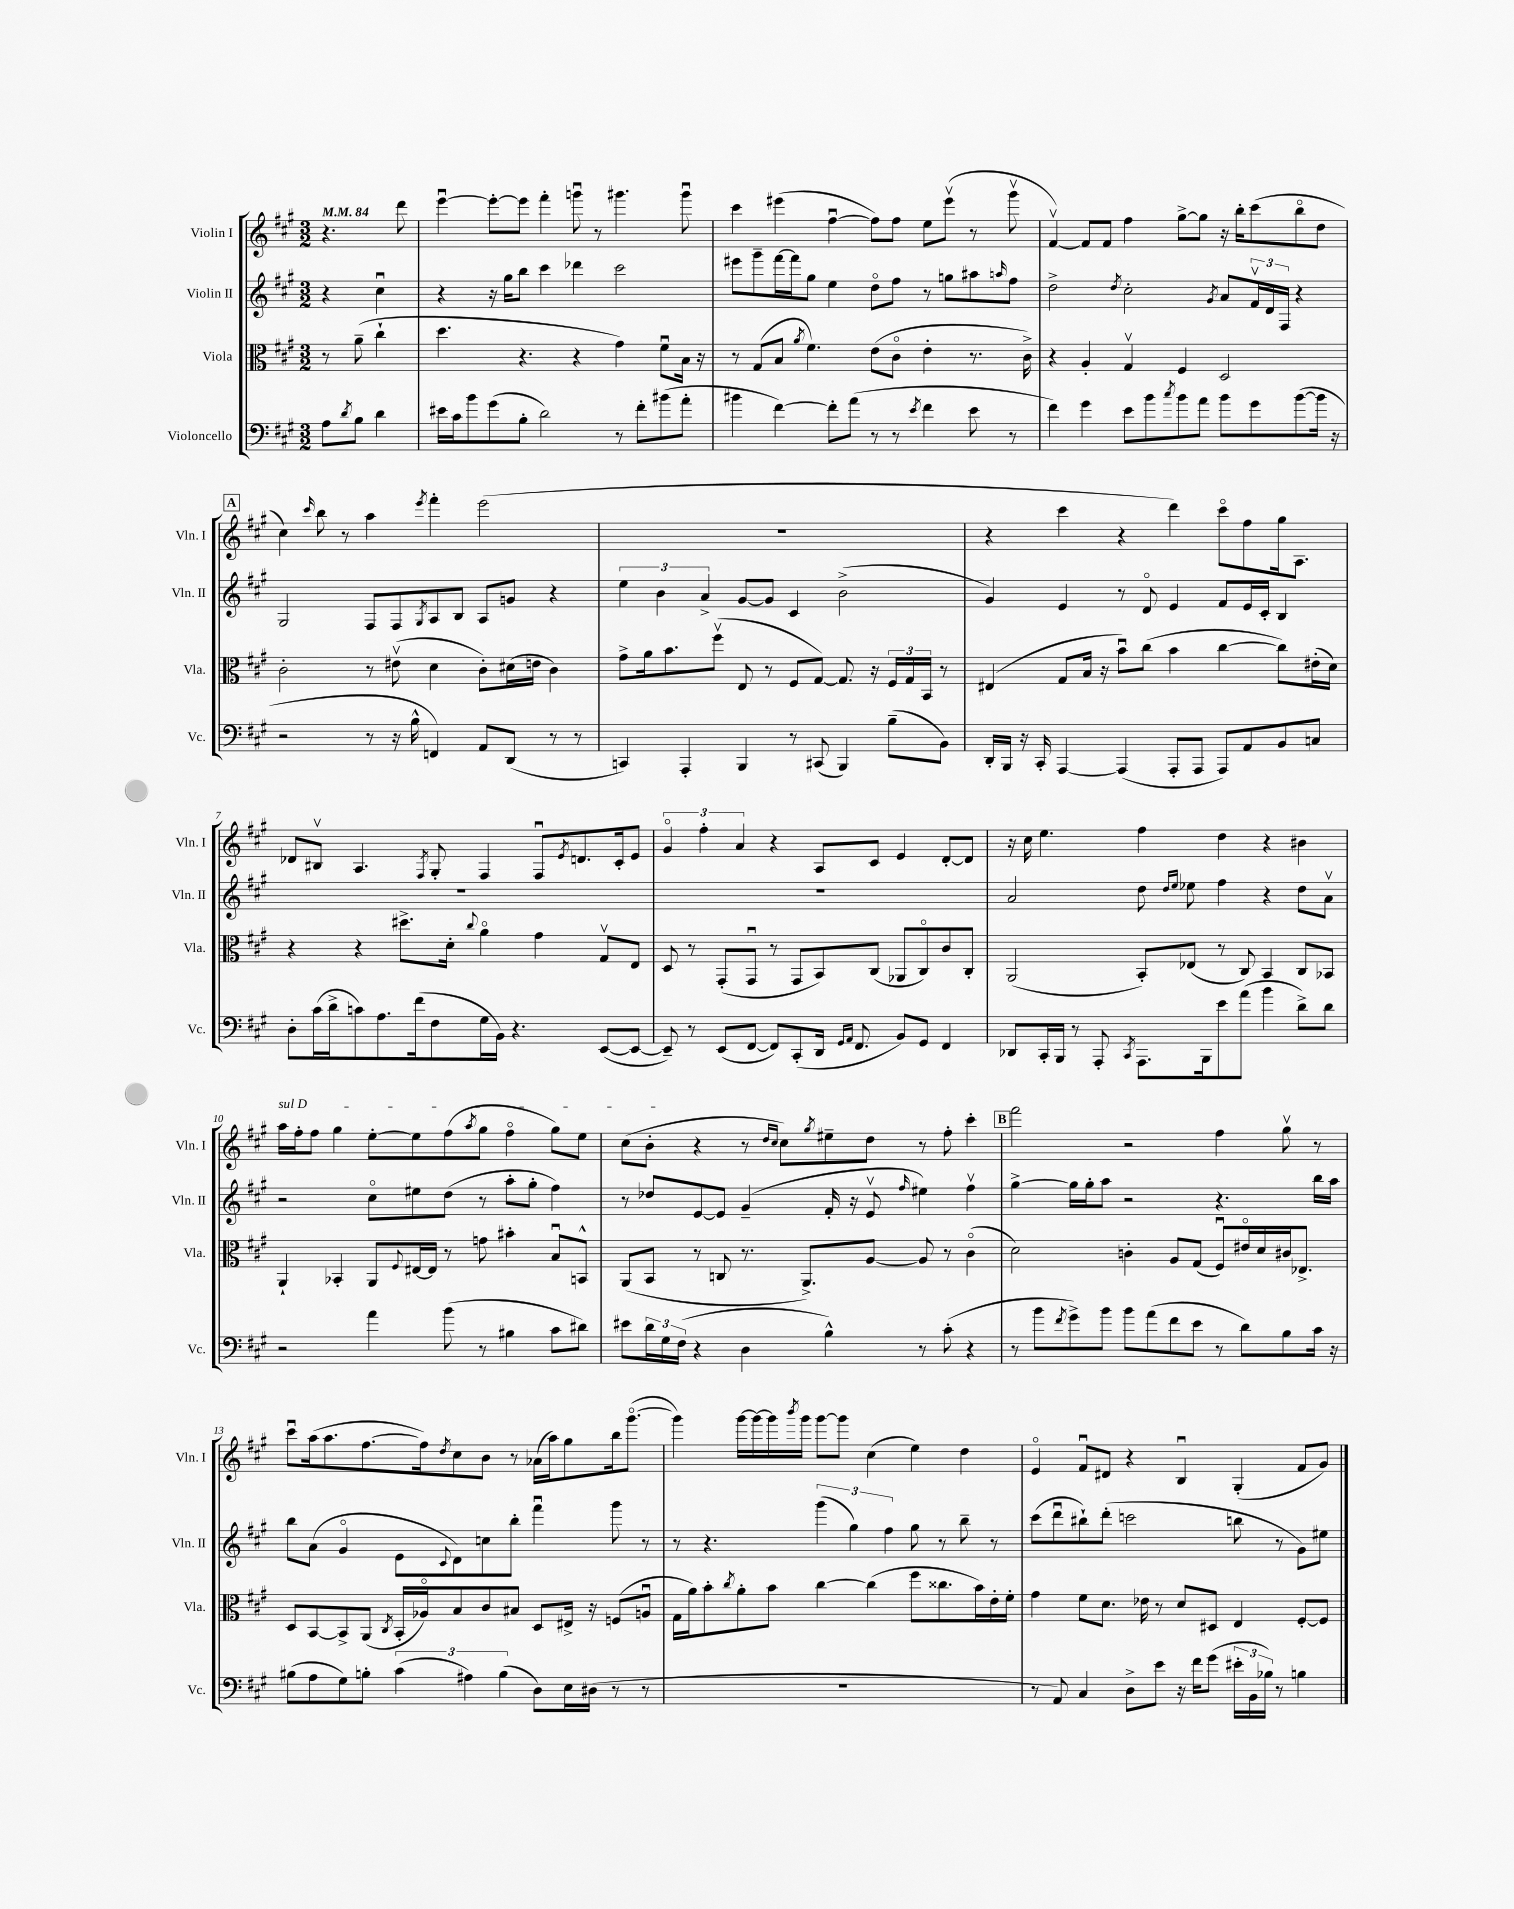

**kern	**kern	**kern	**kern
*part4	*part3	*part2	*part1
*staff4	*staff3	*staff2	*staff1
*I"Violoncello	*I"Viola	*I"Violin II	*I"Violin I
*I'Vc.	*I'Vla.	*I'Vln. II	*I'Vln. I
*clefF4	*clefC3	*clefG2	*clefG2
*k[f#c#g#]	*k[f#c#g#]	*k[f#c#g#]	*k[f#c#g#]
*M3/2	*M3/2	*M3/2	*M3/2
*MM84	*MM84	*MM84	*MM84
=	=	=	=
8A\L	8r	4r	4.r
8qd/	.	.	.
8B\J	(8a~\	.	.
4d\	4cc#`\	4cc#u\	.
.	.	.	8ddd\
=1	=1	=1	=1
16e#X\LL	4.dd\	4r	[4eeeu\
16c#\J	.	.	.
8b\	.	.	.
(8g#\	.	16r	8eee'\L_
.	.	16gg#\KL	.
8B'\J	4.r	8bb\J	8eee\J]
2d\)	.	4ccc#\	4fff#'\
.	4r	4ddd-X\	8gggnu\
.	.	.	8r
8r	4g#\)	2ccc#\	4.ggg#X\
8f#'\L	.	.	.
(8b#X\	8f#u\L	.	.
8a'\J	16B\Jk	.	8ggg#u\
.	16r	.	.
=2	=2	=2	=2
4b#X\	8r	8eee#X\L	4ccc#\
.	(8G#/L	8ggg#~\	.
[4f#\)	8B/J	[16fff#\L	(4eee#X\
.	.	16fff#\J]	.
.	8qa/	.	.
.	4.f#\)	8gg#\J	.
8f#'\L]	.	4ee\	[4ff#u\
(8a\J	.	.	.
8r	(8e\L	8dd\L	8ff#\L])
8r	8c#\J	8ff#\J	8ff#\J
8qe/	.	.	.
4f#\	4e'\	8r	8ee\L
.	.	8ggn\L	(8eee#v\J
8e\	8.r	8aa#X\	8r
.	.	16qqaan/	.
8r	.	8ff#\J	8ggg#v\
.	16c#^\)	.	.
=3	=3	=3	=3
4f#\)	4r	2dd^\	[4f#v/)
4g#\	4A'/	.	8f#/L]
.	.	.	8f#/J
.	.	8qdd/	.
8e\L	4G#v/	2cc#'\	4ff#\
8b\	.	.	.
8qcc#/	.	.	.
8b\	4F#/	.	[8gg#^\L
8a\J	.	.	8gg#\J]
.	.	8qg#/	.
8b\L	2D/	8a/L	16r
.	.	.	16bb'\KL
8g#\	.	24f#v/L	(8ccc#\
.	.	24d/	.
.	.	24F#/JJ	.
([8b\	.	4r	8bb\
16b\Jk]	.	.	8dd\J
16r	.	.	.
!!LO:LB:g=z
!!LO:REH:place=s1:t=A
=4	=4	=4	=4
2r	2c#'\	2G#/	4cc#\)
.	.	.	16qqccc#/
.	.	.	8bb\
.	.	.	8r
8r	8r	8F#/L	4aa\
16r	(8e#Xv\	8F#/	.
16B^^\	.	.	.
.	.	8qG#/	8qeee/
4FFn/)	4d\	8A/	4fff#'\
.	.	8B/J	.
8AA/L	8c#'\L)	8A/L	(2eee\
(8DD/J	(16d#X\L	8gn/J	.
.	16en\JJ	.	.
8r	4c#\)	4r	.
8r	.	.	.
=5	=5	=5	=5
4CCn/)	8g#^\L	6ee\	1.r
.	16a\k	.	.
.	.	6b\	.
.	8.b\	.	.
4AAA'/	.	.	.
.	.	6a^/	.
.	(8ff#v\J	.	.
4BBB/	8E/	[8g#/L	.
.	8r	8g#/J]	.
8r	8F#/L	4c#/	.
(8CC#X/	[8G#/J)	.	.
4BBB/)	8.G#/]	(2b^\	.
.	16r	.	.
(8B~\L	24F#/LL	.	.
.	24G#/	.	.
.	24BB/JJ	.	.
8BB\J)	8r	.	.
=6	=6	=6	=6
16DD'/LL	(4E#X/	4g#/)	4r
16BBB/JJ	.	.	.
16r	.	.	.
16CC#'/	.	.	.
[4AAA/	8G#/L	4e/	4ccc#\
.	16B/Jk	.	.
.	16r	.	.
(4AAA/]	8bu\L)	8r	4r
.	(8cc#\J	8d/	.
8AAA'/L	4b\	4e/	4ddd\)
8AAA/J	.	.	.
8AAA/L)	[4cc#\	8f#/L	8ccc#\L
8AA/	.	16e/L	8ff#\
.	.	16c#'/JJ	.
8BB/	8cc#\L])	4B/	16gg#\k
.	.	.	8.A\J
8Cn/J	(16e#X'\L	.	.
.	16d\JJ)	.	.
!!LO:LB:g=z
=7	=7	=7	=7
8D'\L	4r	1.r	8d-X/L
(16c#\L	.	.	8B#Xv/J
16d^\J	.	.	.
8cn\)	4r	.	4.A/
8.A\	.	.	.
.	8.dd#X^\L	.	.
(16f#\k	.	.	.
.	.	.	8qF#/
8F#\	.	.	8G#'/
.	16d'\Jk	.	.
.	8qqcc#/	.	.
16G#\L	4a\	.	4F#/
16BB\JJ)	.	.	.
4.r	.	.	.
.	4g#\	.	8F#u/L
.	.	.	8qe/
.	.	.	8.dn/
([8EE/L	8G#v/L	.	.
.	.	.	16c#'/k
8EE/J_	8E/J	.	8e/J
=8	=8	=8	=8
8EE~/])	8D/	1.r	6g#/
8r	8r	.	.
.	.	.	6ff#'\
(8EE/L	(8GG#'/L	.	.
.	.	.	6a/
[8FF#/J	8GG#u/J	.	.
8FF#/L])	8r	.	4r
(8CC#'/	8GG#/L	.	.
16DD/Jk	8BB/)	.	8A/L
16qqGG#/LL	.	.	.
16qqAA/JJ	.	.	.
8.FF#/	.	.	.
.	(8C#/J	.	8c#/J
8BB/L)	8AA-X/L	.	4e/
8GG#/J	8C#/)	.	.
4FF#/	8c#/	.	[8d'/L
.	8C#'/J	.	8d/J]
=9	=9	=9	=9
8DD-X/L	(2AA/	2a/	16r
.	.	.	16cc#\
16CC#'/L	.	.	4.ee\
16BBB/JJ	.	.	.
8r	.	.	.
8AAA'/	.	.	.
8qCC#/	.	.	.
8.AAA\L	8BB'/L)	8dd\	4ff#\
.	.	16qqdd/LL	.
.	.	16qqee/JJ	.
.	(8E-X/J	8ee-X\	.
16BBB\k	.	.	.
8e\	8r	4ff#\	4dd\
(8a\J	8C#/)	.	.
4b\	4BB/	4r	4r
8d^\L)	8C#/L	8dd\L	4b#X\
8d\J	8BB-X/J	8av\J	.
!!LO:LB:g=z
=10	=10	=10	=10
!	!	!	!LO:TX:a:i:t=sul D
2r	4AA`/	2r	16aa\LL
.	.	.	16ff#'\J
.	.	.	8ff#\J
.	4BB-X'/	.	4gg#\
4a\	8AA/L	8cc#\L	[8ee'\L
.	8qqF#/	.	.
.	[16E#X/L	8ee#X\	8ee\]
.	16E#/JJ]	.	.
(8b\	8r	(8dd\J	(8ff#\
.	.	.	8qaa/
8r	8gn\	8r	8gg#\J
4B#X\	4b#X'\	8aa'\L	4ff#\
.	.	8gg#'\J	.
8c#\L	8Bu/L	4ff#\)	8gg#\L)
8d#X\J)	8BBn^^/J	.	8ee\J
=11	=11	=11	=11
8e#X\L	(8AA/L	8r	(8cc#\L
24d\L	8BB/J	8dd-X/L	8b'\J
24G#\	.	.	.
(24F#\JJ	.	.	.
4r	8r	[8e/	4r
.	8Cn/	8e/J]	.
4D\	8.r	(4g#~/	8r
.	.	.	16qqdd/LL
.	.	.	16qqcc#/JJ
.	.	.	8cc#\L)
.	8.AA^/L)	.	.
.	.	.	8qgg#/
4B^^\)	.	16f#'/	8ee#X~\
.	.	16r	.
.	[8A/J	8ev/	8dd\J
.	.	16qqff#/	.
8r	8A/]	4ee#X\)	8r
(8c#'\	8r	.	8ff#'\
4r	(4c#\	4ff#v\	4ccc#'\
!!LO:REH:place=s1:t=B
=12	=12	=12	=12
8r	2d\)	[4gg#^\	2fff#\
8b\L	.	.	.
8qf#/	.	.	.
8g#^\)	.	16gg#\LL]	.
.	.	16gg#'\J	.
8b\J	.	8aa\J	.
8b\L	4cn'\	2r	2r
(8a\	.	.	.
8f#\	8A/L	.	.
8e\J	(8G#/J	.	.
8r	8F#u/L)	4.r	4ff#\
8d\L)	16e#X/L	.	.
.	16d/	.	.
8B\	16c#X/J	.	8gg#v\
.	8.E-X^/J	.	.
16c#\Jk	.	16bb\LL	8r
16r	.	16aa\JJ	.
!!LO:LB:g=z
=13	=13	=13	=13
(8B#X\L	8D/L	8bb\L	8ccc#u\L
8A\	[8BB/	(8a\J	(16aa\k
.	.	.	8.aa\
8G#\)	8BB^/]	4g#/	.
8Bn'\J	(8AA/J	.	[8.ff#\
.	8qC#/	.	.
(6c#\	16BB'/LL	8e\L	.
.	16A-X/J)	.	16ff#\k])
.	.	8qqc#/	8qdd/
.	8B/	8d\)	8cc#\
6A#X\)	.	.	.
.	8c#/	8ccn\	8b\J
(6B\	.	.	.
.	8B#X/J	8bb'\J	8r
8D\L)	8D/L	4fff#u\	(16a-X\LL
.	.	.	16aa\J)
16E\L	16E#X^/Jk	.	8gg#\
(16D#X\JJ	16r	.	.
8r	(8Fn/L	8ggg#\	16bb\k
.	.	.	([8.ggg#\J
8r	8Anu/J	8r	.
=14	=14	=14	=14
1.r	16G#\LL	8r	4ggg#\])
.	16a\J)	.	.
.	8b'\	4.r	.
.	8qcc#/	.	.
.	8a'\	.	[16ggg#\LL
.	.	.	16ggg#\_
.	8b\J	.	16ggg#\]
.	.	.	8qbbb/
.	.	.	16ggg#\JJ
.	[4cc#\	(6ggg#\	[8ggg#\L
.	.	.	8ggg#\J]
.	.	6gg#\)	.
.	(4cc#\]	.	(4cc#\
.	.	6ff#\	.
.	8ff#\L	8gg#\	4ee\)
.	8.cc##X\	8r	.
.	.	8bb~\	4dd\
.	16b\L)	.	.
.	16e'\	8r	.
.	16f#'\JJ	.	.
=15	=15	=15	=15
8r	4g#\	(8ccc#\L	4e/
8AA/)	.	8dddu\	.
4C#/	8f#\L	8bb#X`\)	8f#u/L
.	8.d\J	(8ddd'\J	8d#X/J
8D^\L	.	2cccn\	4r
.	16e-X\	.	.
8e\J	8r	.	.
16r	8d/L	.	4Bu/
16f#\KL	.	.	.
(8g#\J	8D#X/J	.	.
24e#X'\LL	4E/	8bbn\	(4G#'/
24BB\	.	.	.
24B-X\JJ)	.	.	.
8r	.	8r	.
4Bn\	[8F#'/L	8g#\L)	8f#/L
.	8F#/J]	8ee#X\J	8g#/J)
==	==	==	==
*-	*-	*-	*-
